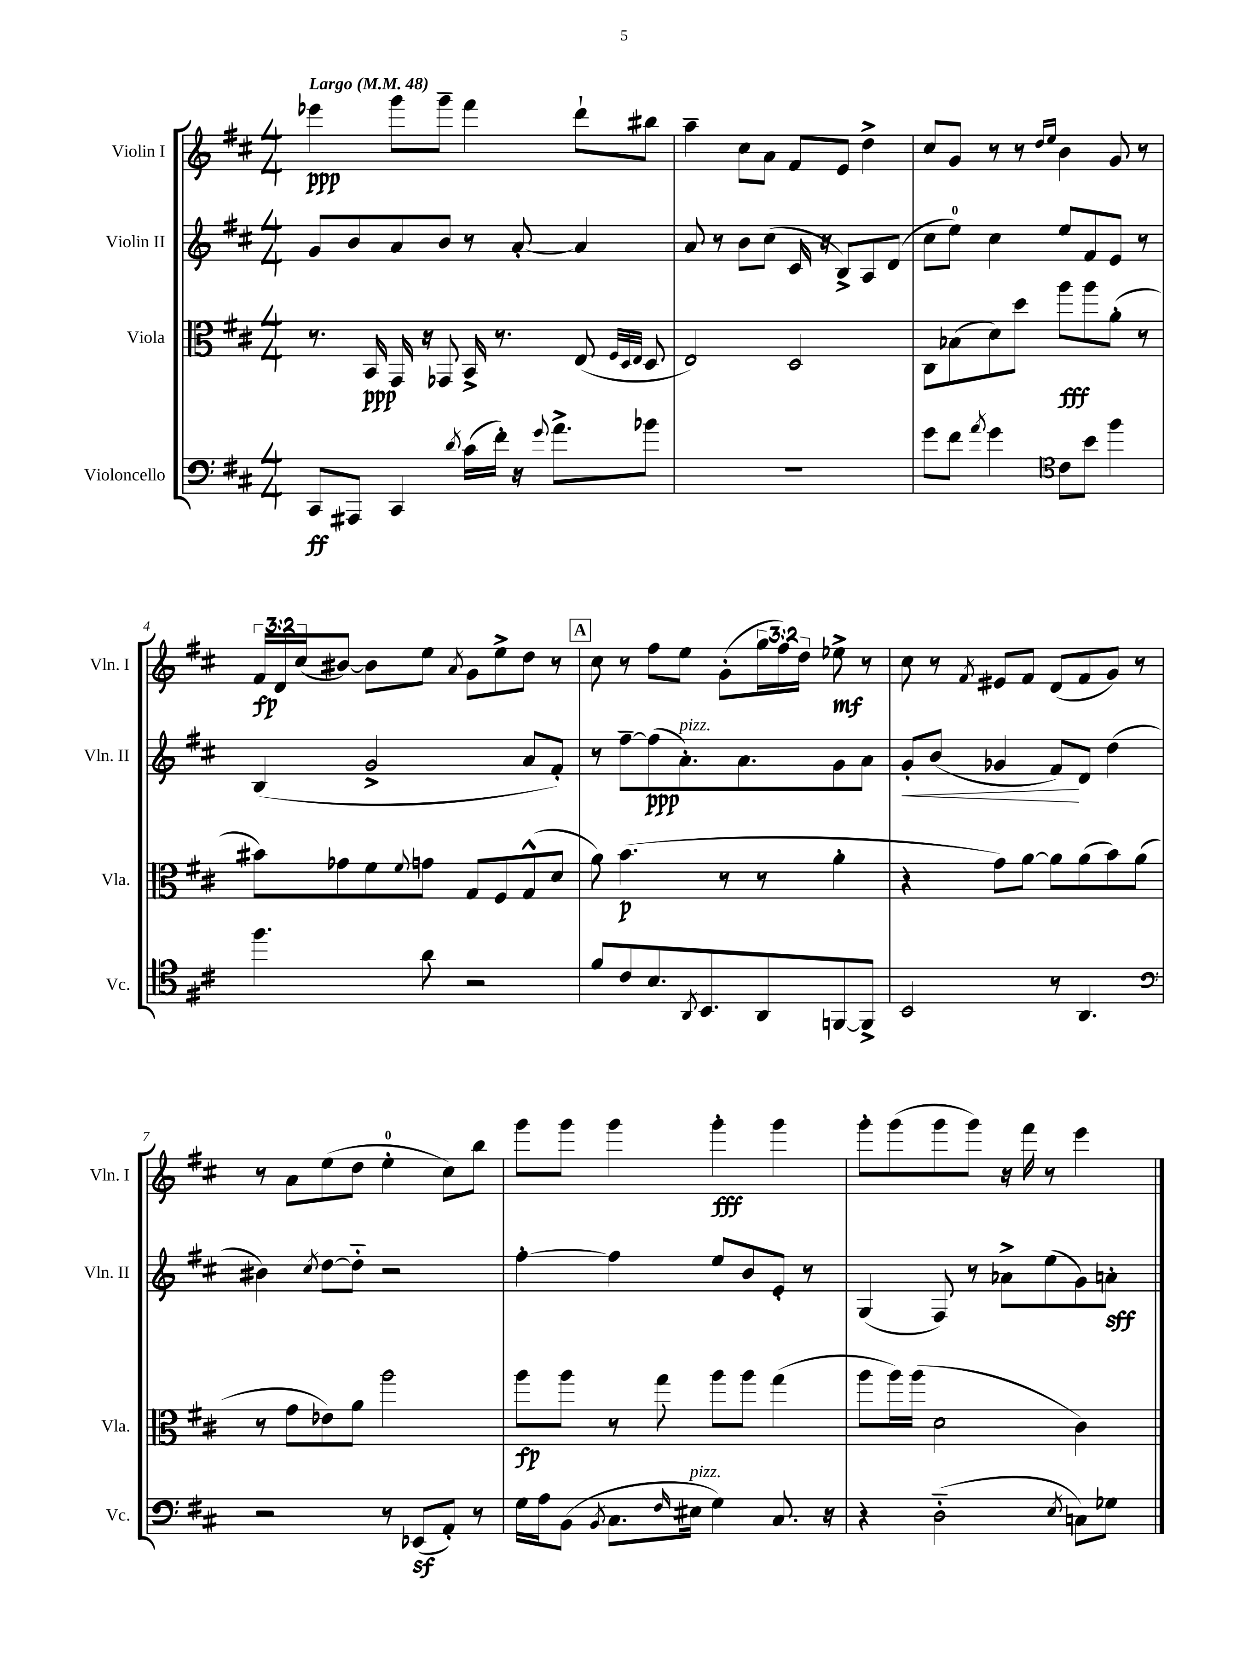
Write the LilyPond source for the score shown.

<<
\new StaffGroup <<
\new Staff = "s0" \with { instrumentName = "Violin I" shortInstrumentName = "Vln. I" } {
    \clef treble \key d \major \numericTimeSignature \time 4/4 \override Staff.TupletNumber.text = #tuplet-number::calc-fraction-text \tempo "Largo" 4 = 48
    ees'''4\ppp g'''8 g'''8-- fis'''4 d'''8-! bis''8 |
    a''4-- cis''8 a'8 fis'8 e'8 d''4-> |
    cis''8 g'8 r8 r8 \grace { d''16 e''16 } b'4 g'8 r8 |
    \tuplet 3/2 { fis'16\fp d'16 cis''16( } bis'8~) bis'8 e''8 \acciaccatura { a'8 } g'8 e''8-> d''8 r8 |
    \mark \markup { \box "A" } cis''8 r8 fis''8 e''8 g'8-.( \tuplet 3/2 { g''16 fis''16) d''16 } ees''8->\mf r8 |
    cis''8 r8 \acciaccatura { fis'8 } eis'8 fis'8 d'8( fis'8 g'8) r8 |
    r8 a'8 e''8( d''8 e''4-0-. cis''8) b''8 |
    g'''8 g'''8 g'''4 g'''4-.\fff g'''4 |
    g'''8-. g'''8( g'''8 g'''8) r16 fis'''16 r8 e'''4 \bar "|." |
}
\new Staff = "s1" \with { instrumentName = "Violin II" shortInstrumentName = "Vln. II" } {
    \clef treble \key d \major \numericTimeSignature \time 4/4
    g'8 b'8 a'8 b'8 r8 a'8~-. a'4 |
    a'8 r8 b'8 cis''8( cis'16 r16 b8->) a8 d'8( |
    cis''8 e''8-0) cis''4 e''8 fis'8 e'8 r8 |
    b4( g'2-> a'8 fis'8-.) |
    \mark \markup { \box "A" } r8 fis''8~-- fis''8\ppp( a'8.-.^\markup { \italic "pizz." }) a'8. g'8 a'8 |
    g'8-.\< b'8( ges'4 fis'8\!) d'8 d''4( |
    bis'4) \acciaccatura { cis''8 } d''8~ d''8-_ r2 |
    fis''4~-. fis''4 e''8 b'8 e'8-. r8 |
    g4( fis8) r8 aes'8-> e''8( g'8) a'8-.\sff \bar "|." |
}
\new Staff = "s2" \with { instrumentName = "Viola" shortInstrumentName = "Vla." } {
    \clef alto \key d \major \numericTimeSignature \time 4/4
    r8. b,16\ppp g,16 r16 ges,8 b,16-> r8. e8( \grace { fis32 d32 e32 } d8 |
    e2) d2 |
    cis8 bes8( d'8) d''8 a''8\fff a''8 a'8-.( r8 |
    bis'8) ges'8 fis'8 \appoggiatura { fis'8 } g'8 g8 fis8 g8-^( d'8 |
    \mark \markup { \box "A" } a'8) b'4.\p( r8 r8 a'4-. |
    r4 g'8) a'8~ a'8 a'8( b'8) a'8( |
    r8 g'8 ees'8) a'8 a''2 |
    a''8\fp a''8 r8 g''8 a''8 a''8 g''4( |
    a''8 a''16) a''16( d'2 cis'4) \bar "|." |
}
\new Staff = "s3" \with { instrumentName = "Violoncello" shortInstrumentName = "Vc." } {
    \clef bass \key d \major \numericTimeSignature \time 4/4
    cis,8\ff ais,,8 cis,4 \acciaccatura { d'8 } cis'16( fis'16-.) r16 \appoggiatura { g'8 } a'8.-> bes'8 |
    R1 |
    g'8 fis'8 \acciaccatura { a'8 } g'4 \clef tenor cis'8 b'8 fis''4 |
    fis''4. a'8 r2 |
    \mark \markup { \box "A" } fis'8 cis'8 b8. \acciaccatura { a,8 } b,8. a,8 f,8~ f,8-> |
    b,2 r8 a,4. |
    \clef bass r2 r8 ees,8\sf( a,8-.) r8 |
    g16 a16 b,8( \acciaccatura { b,8 } cis8. \grace { fis16 } eis16^\markup { \italic "pizz." } g4) cis8. r16 |
    r4 d2-_( \acciaccatura { e8 } c8) ges8 \bar "|." |
}
>>
>>
